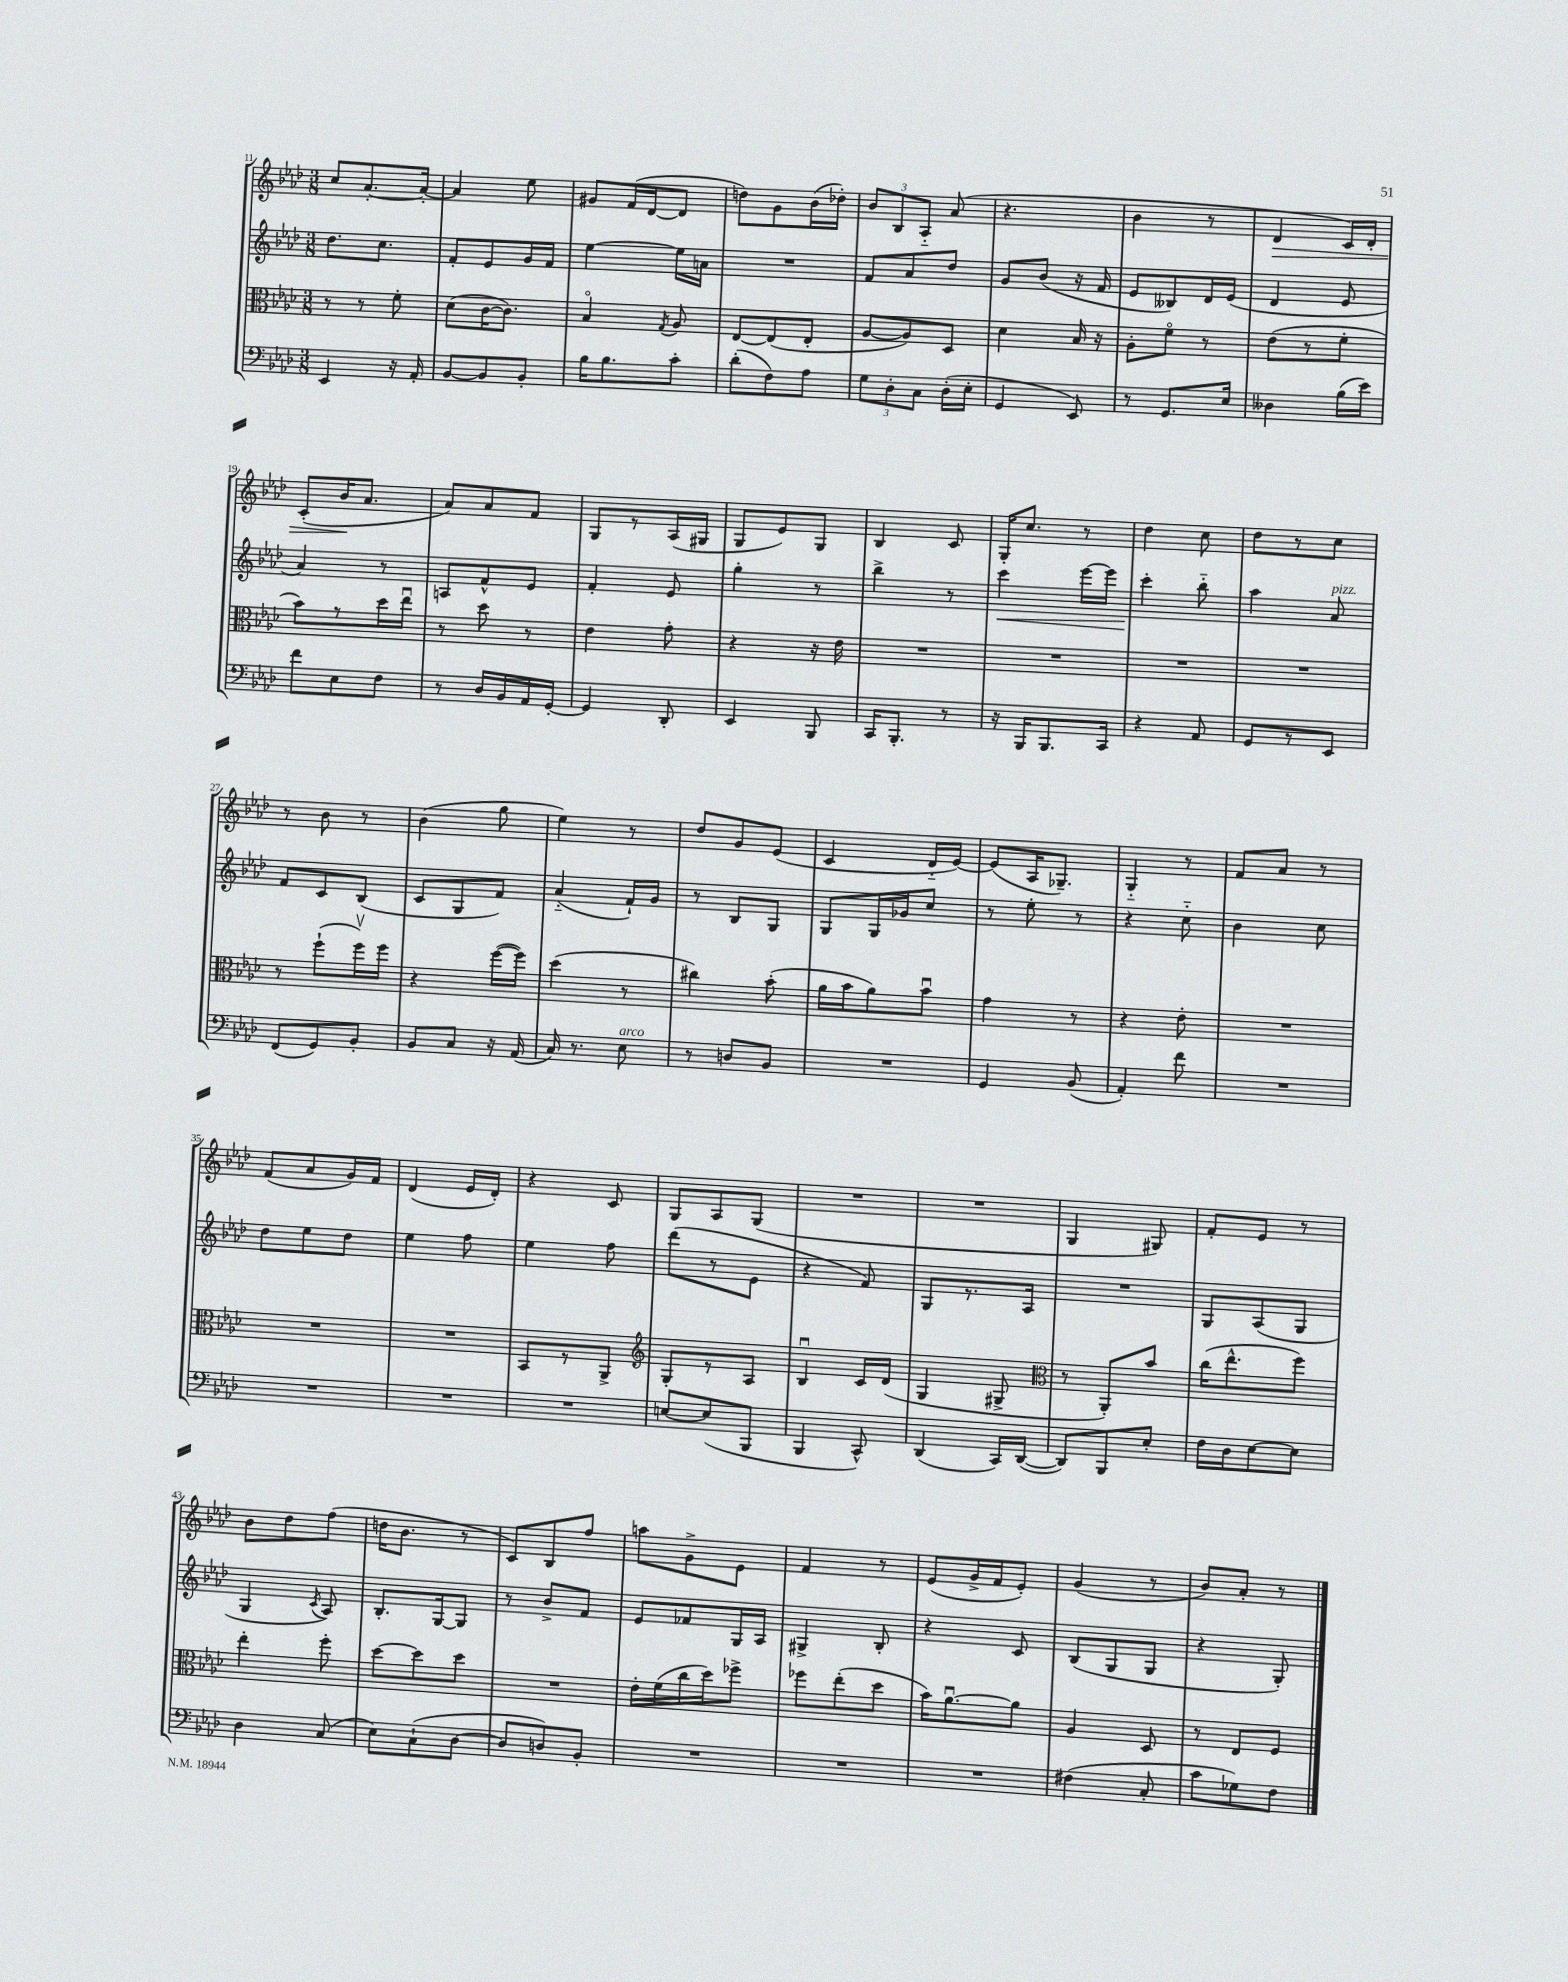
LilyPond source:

<<
\new StaffGroup <<
\new Staff = "s0" {
    \clef treble \key aes \major \numericTimeSignature \time 3/8
    \autoBeamOff c''8[ aes'8.~-. aes'16]~-. |
    aes'4 ees''8 |
    gis'8[ f'16( des'16~ des'8] |
    d''8[) g'8 bes'16( des''16]-.) |
    \tuplet 3/2 { bes'8[ bes8 aes8]-_ } aes'8( |
    r4. |
    bes'4 r8 |
    des'4\> c'16[) des'16]-. |
    c'8[-.( bes'16\! aes'8.] |
    aes'8[) aes'8 f'8] |
    g8[ r8 aes16( gis16] |
    g8[ ees'8) g8] |
    bes4 c'8 |
    g16[-. c''8.] r8 |
    des''4 c''8 |
    des''8[ r8 c''8] |
    r8 bes'8 r8 |
    bes'4( g''8 |
    ees''4) r8 |
    des''8[ g'8 ees'8]( |
    c'4 des'16[-_ ees'16]~) |
    ees'8[( aes16 ges8.]--) |
    g4-_ r8 |
    f'8[ aes'8] r8 |
    f'8[( aes'8 g'16) f'16] |
    des'4( ees'16[ des'16]-.) |
    r4 c'8 |
    g8[ aes8 g8]( |
    R4. |
    R4. |
    g4 gis8) |
    f'8[-. ees'8] r8 |
    bes'8[ des''8 f''8]( |
    d''16[ bes'8.] r8 |
    c'8[) bes8 f''8] |
    a''8[ g'8-> ees'8] |
    f'4 r8 |
    ees'8[( g'16-> f'16 ees'8]-.) |
    g'4( r8 |
    bes'8[) aes'8]-. r8 \bar "|." |
}
\new Staff = "s1" {
    \clef treble \key aes \major \numericTimeSignature \time 3/8
    \autoBeamOff des''8.[ c''8.] |
    f'8[-. ees'8 g'16 f'16] |
    ees''4~ ees''16[ a'16] |
    R4. |
    f'8[ aes'8 des''8] |
    g'8[ bes'8]( r16 f'16 |
    ees'8[ beses8) des'16 ees'16]( |
    des'4 ees'8 |
    aes'4) r8 |
    a8[ f'8-^ ees'8] |
    f'4-. ees'8 |
    g''4-. r8 |
    bes''4-> r8 |
    c'''4\< ees'''16[~ ees'''16] |
    c'''4-.\! bes''8-_ |
    aes''4 aes'8^\markup { \italic "pizz." } |
    f'8[ c'8 bes8]( |
    c'8[ g8 f'8]) |
    aes'4-_( f'16[-!) g'16] |
    r8 bes8[ g8] |
    g8[ g16 ges'16 c''8] |
    r8 ees''8-. r8 |
    r4 c''8-_ |
    bes'4 c''8 |
    des''8[ ees''8 des''8] |
    ees''4 f''8 |
    ees''4 f''8 |
    des'''8[( r8 ees'8] |
    r4 f'8) |
    g8[ r8. aes16] |
    R4. |
    g8[ aes8( g8] |
    g4 \acciaccatura { c'8 } aes8) |
    bes8.[-. g16~ g8] |
    r8 bes'8[-> f'8] |
    ees'8[ fes'8 g16 aes16] |
    gis4-> bes8-. |
    r4 c'8 |
    bes8[( g8 g8] |
    r4 g8-.) \bar "|." |
}
\new Staff = "s2" {
    \clef alto \key aes \major \numericTimeSignature \time 3/8
    \autoBeamOff r8 r8 f'8-. |
    des'8[( c'16~ c'8.]) |
    bes4\flageolet \acciaccatura { g8 } aes8 |
    ees8[~ ees8( ees8]-. |
    aes8[~ aes8) des8] |
    des'4 bes16 r16 |
    aes8[-. f'8]\flageolet r8 |
    ees'8[( r8 f'8]-. |
    bes'8[) r8 des''16 ees''16]\downbow |
    r8 des''8 r8 |
    ees'4 g'8-. |
    r4 r16 ees'16 |
    R4. |
    R4. |
    R4. |
    R4. |
    r8 f''8[-!( f''16\upbow) f''16] |
    r4 f''16[~( f''16]) |
    des''4( r8 |
    cis''4) bes'8-.( |
    aes'16[ bes'16 aes'8) bes'8]\downbow |
    g'4 r8 |
    r4 ees'8-. |
    R4. |
    R4. |
    R4. |
    bes,8[ r8 aes,8]-> |
    \clef treble g8[-. r8 aes8] |
    bes4\downbow c'16[ des'16]( |
    g4 gis8-> |
    \clef alto r8 aes,8[-.) bes'8] |
    c''16[( ees''8.-^ f''8]) |
    ees''4-. f''8-. |
    des''8[~ des''8 des''8] |
    R4. |
    ees'16[-. f'16( c''16 des''16) fes''8]-> |
    fes''8[ ees''8-.( des''8] |
    bes'16[) aes'8.~\downbow aes'8] |
    aes4 des8 |
    r8 ees8[ f8] \bar "|." |
}
\new Staff = "s3" {
    \clef bass \key aes \major \numericTimeSignature \time 3/8
    \autoBeamOff ees,4 r16 aes,16-. |
    bes,8[~ bes,8 bes,8]-. |
    bes16[ bes8. c'8]-. |
    des'8[-.( f8) aes8] |
    \tuplet 3/2 { g8[ des8-. c8] } des16[-.( ees16]-. |
    g,4 ees,8) |
    r8 g,8.[ ees16] |
    deses4 bes16[( ees'16]) |
    f'8[ ees8 f8] |
    r8 des16[ bes,16 aes,16 g,16]~-. |
    g,4 des,8-. |
    ees,4 bes,,8 |
    c,16[ bes,,8.]-. r8 |
    r16 bes,,16[ bes,,8. c,16] |
    r4 aes,8 |
    g,8[ r8 ees,8] |
    f,8[( g,8) bes,8]-. |
    bes,8[ c8] r16 aes,16( |
    c16) r8. ees8^\markup { \italic "arco" } |
    r8 d8[ bes,8] |
    R4. |
    g,4 bes,8( |
    aes,4-.) f'8 |
    R4. |
    R4. |
    R4. |
    R4. |
    e8[~ e8( bes,,8] |
    bes,,4 c,8-^) |
    des,4( c,16[) des,16]~( |
    des,8[) bes,,8 ees8]-. |
    f16[ des16 ees8~ ees8] |
    des4 c8( |
    ees8[) c8-!( des8]~ |
    des8[ d8) bes,8]-. |
    R4. |
    R4. |
    R4. |
    fis4( c8-. |
    c'8[ ges8) f8] \bar "|." |
}
>>
>>
\layout { \context { \Score currentBarNumber = #11 } }
